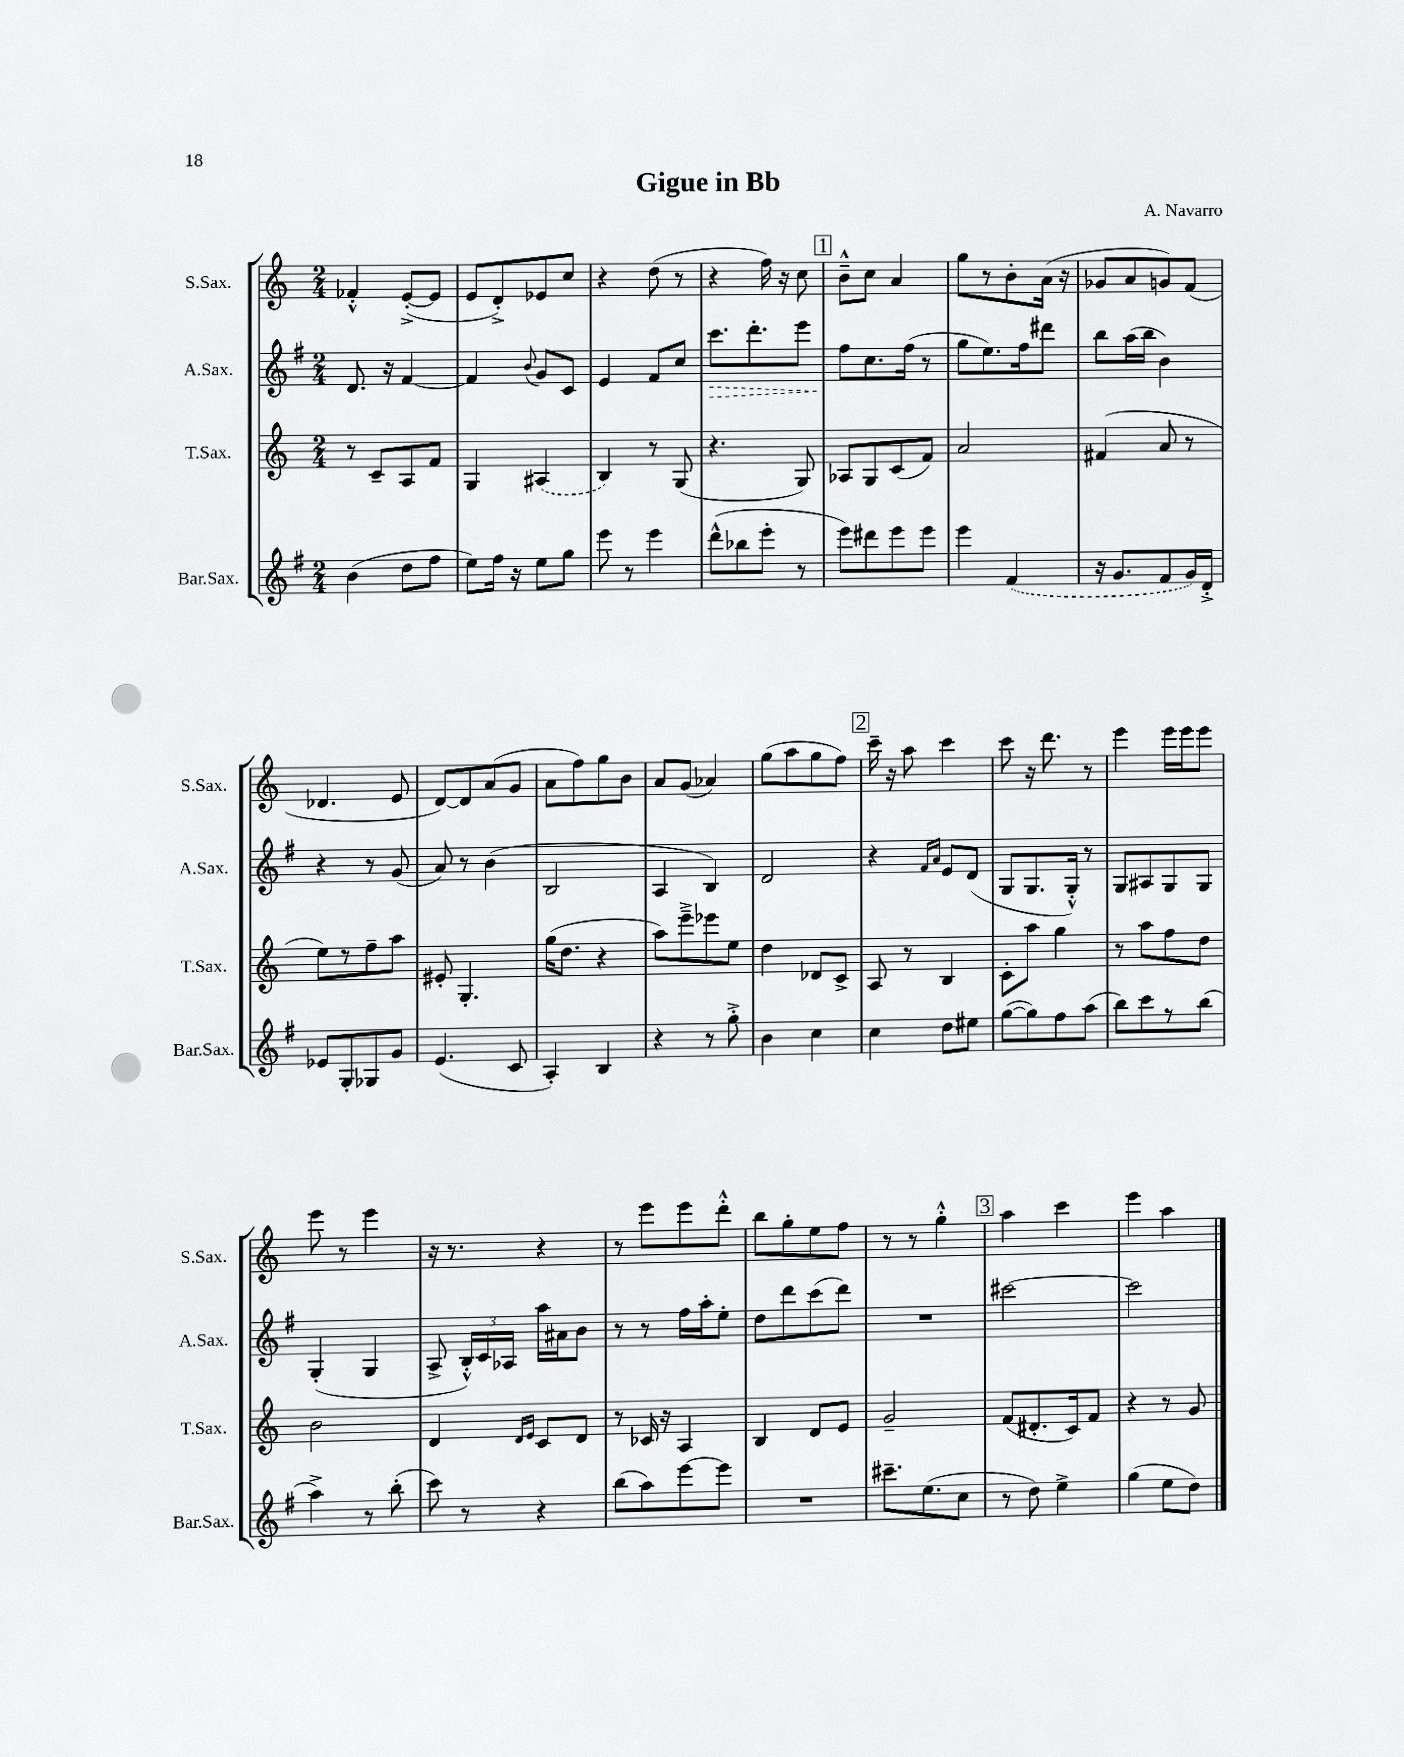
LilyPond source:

\header { title = "Gigue in Bb" composer = "A. Navarro" }
<<
\new StaffGroup <<
\new Staff = "s0" \with { instrumentName = "S.Sax." shortInstrumentName = "S.Sax." } {
    \clef treble \key c \major \numericTimeSignature \time 2/4
    \autoBeamOff fes'4-.-^ e'8[~-.->( e'8] |
    e'8[ d'8-.->) ees'8 c''8] |
    r4 d''8( r8 |
    r4 f''16) r16 c''8 |
    \mark \markup { \box "1" } b'8[---^ c''8] a'4 |
    g''8[ r8 b'8-. a'16]( r16 |
    ges'8[ a'8 g'8) f'8]( |
    des'4. e'8 |
    d'8[~) d'8 a'8( g'8] |
    a'8[ f''8) g''8 b'8] |
    a'8[ g'8]( aes'4) |
    g''8[( a''8 g''8 f''8]) |
    \mark \markup { \box "2" } c'''16-- r16 a''8 c'''4 |
    c'''8 r16 d'''8. r8 |
    e'''4 e'''16[ e'''16 e'''8] |
    e'''8 r8 e'''4 |
    r16 r8. r4 |
    r8 e'''8[ e'''8 d'''8]-.-^ |
    b''8[ g''8-. e''8 f''8] |
    r8 r8 g''4-.-^ |
    \mark \markup { \box "3" } a''4 c'''4 |
    e'''4 a''4 \bar "|." |
}
\new Staff = "s1" \with { instrumentName = "A.Sax." shortInstrumentName = "A.Sax." } {
    \clef treble \key g \major \numericTimeSignature \time 2/4
    \autoBeamOff d'8. r16 fis'4~ |
    fis'4 \appoggiatura { b'8 } g'8[ c'8] |
    e'4 fis'8[ c''8] |
    \once \override Hairpin.style = #'dashed-line c'''8.[\> d'''8.-. e'''8] |
    \mark \markup { \box "1" } fis''8[\! c''8. fis''16]( r8 |
    g''8[ e''8.) fis''16 dis'''8] |
    b''8[ a''16( b''16] b'4) |
    r4 r8 g'8( |
    a'8) r8 b'4( |
    b2 |
    a4 b4) |
    d'2 |
    \mark \markup { \box "2" } r4 \grace { fis'16[ a'16] } e'8[ d'8]( |
    g8[ g8. g16]-.-^) r8 |
    g8[ ais8 g8 g8] |
    g4-.( g4 |
    a8-> \tuplet 3/2 { b16[-.-^) c'16 aes16] } a''16[ ais'16 b'8] |
    r8 r8 fis''16[ a''16-. e''8]-. |
    d''8[ d'''8 c'''8( d'''8]) |
    R2 |
    \mark \markup { \box "3" } cis'''2~ |
    cis'''2 \bar "|." |
}
\new Staff = "s2" \with { instrumentName = "T.Sax." shortInstrumentName = "T.Sax." } {
    \clef treble \key c \major \numericTimeSignature \time 2/4
    \autoBeamOff r8 c'8[-- a8 f'8] |
    g4 \once \slurDashed ais4( |
    b4) r8 g8( |
    r4. g8) |
    \mark \markup { \box "1" } aes8[ g8 c'8( f'8]) |
    a'2 |
    fis'4( a'8 r8 |
    e''8[) r8 f''8-- a''8] |
    eis'8-. g4.-. |
    g''16[( d''8.] r4 |
    a''8[) e'''8---> ees'''8 e''8] |
    d''4 des'8[ c'8]-> |
    \mark \markup { \box "2" } a8 r8 b4 |
    c'8[-. a''8] g''4 |
    r8 a''8[ f''8 d''8] |
    b'2 |
    d'4 \grace { d'16[ e'16] } c'8[ d'8] |
    r8 ces'16 r16 a4 |
    b4 d'8[ e'8] |
    g'2-- |
    \mark \markup { \box "3" } f'8[( dis'8.-. c'16) f'8] |
    r4 r8 g'8 \bar "|." |
}
\new Staff = "s3" \with { instrumentName = "Bar.Sax." shortInstrumentName = "Bar.Sax." } {
    \clef treble \key g \major \numericTimeSignature \time 2/4
    \autoBeamOff b'4( d''8[ fis''8] |
    e''8[) fis''16] r16 e''8[ g''8] |
    e'''8 r8 e'''4 |
    d'''8[-^( bes''8 e'''8]-. r8 |
    \mark \markup { \box "1" } e'''8[) dis'''8 e'''8 e'''8] |
    e'''4 \once \slurDashed fis'4( |
    r16 g'8.[ fis'8 g'16) d'16]-.-> |
    ees'8[ g8-. ges8 g'8] |
    e'4.( c'8 |
    a4-.) b4 |
    r4 r8 g''8-.-> |
    b'4 c''4 |
    \mark \markup { \box "2" } c''4 d''8[ eis''8] |
    g''8[~( g''8) fis''8 a''8]( |
    b''8[) c'''8 r8 b''8]( |
    a''4->) r8 b''8-.( |
    c'''8) r8 r4 |
    b''8[( a''8) e'''8~ e'''8] |
    R2 |
    cis'''8.[-- e''8.( c''8] |
    \mark \markup { \box "3" } r8 d''8) e''4-> |
    g''4( e''8[ d''8]) \bar "|." |
}
>>
>>
\layout { \context { \Score \remove "Bar_number_engraver" } }
